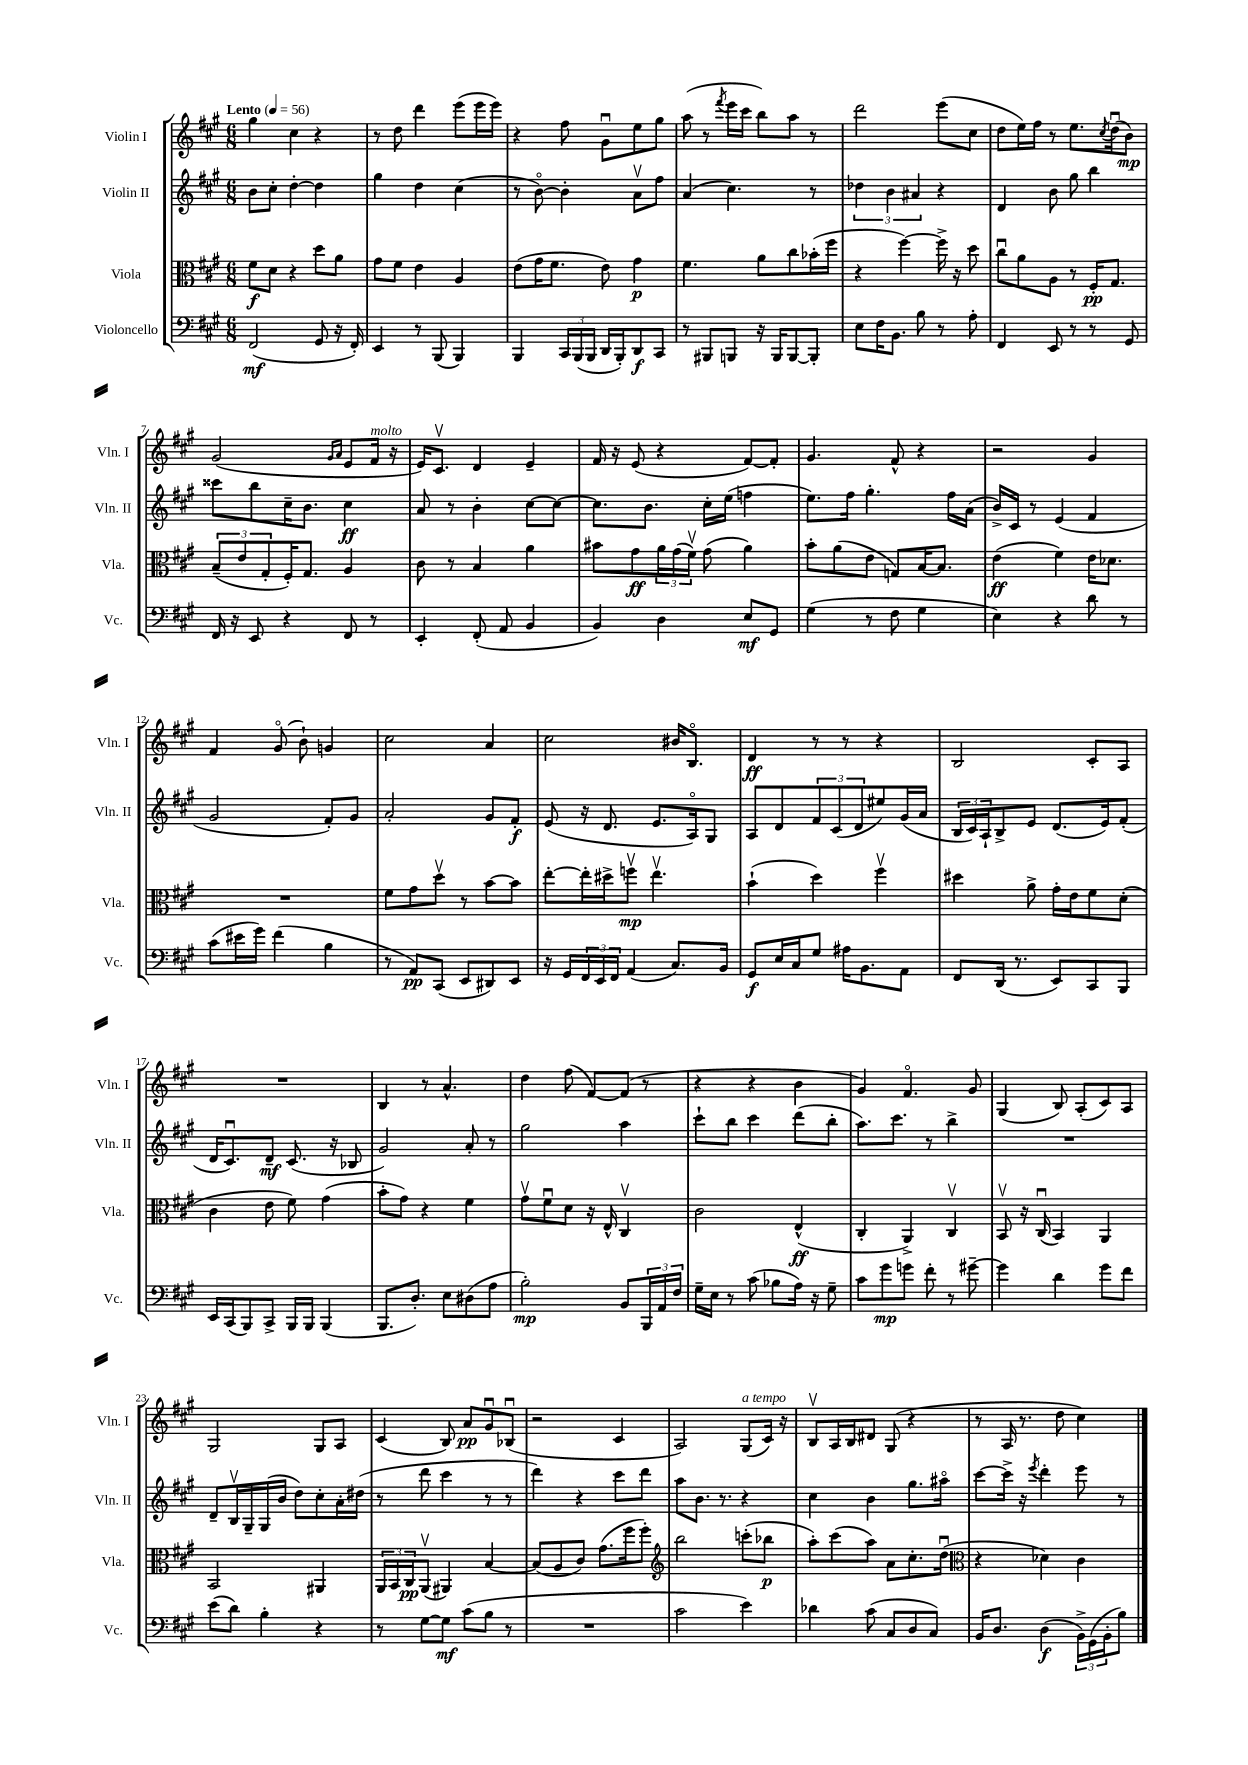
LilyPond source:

<<
\new StaffGroup <<
\new Staff = "s0" \with { instrumentName = "Violin I" shortInstrumentName = "Vln. I" } {
    \clef treble \key a \major \numericTimeSignature \time 6/8 \tempo "Lento" 4 = 56
    gis''4 cis''4 r4 |
    r8 d''8 d'''4 e'''8( e'''16 e'''16) |
    r4 fis''8 gis'8\downbow e''8 gis''8 |
    a''8( r8 \acciaccatura { fis'''8 } e'''16 cis'''16 b''8) a''8 r8 |
    d'''2 e'''8( cis''8 |
    d''8 e''16) fis''16 r8 e''8. \acciaccatura { cis''8 } d''16\downbow( b'8\mp) |
    gis'2( \grace { gis'16 a'16 } e'8 fis'16^\markup { \italic "molto" } r16 |
    e'16) cis'8.\upbow d'4 e'4-- |
    fis'16 r16 e'8( r4 fis'8~) fis'8-. |
    gis'4. fis'8-^ r4 |
    r2 gis'4 |
    fis'4 gis'8\flageolet( b'8-!) g'4 |
    cis''2 a'4 |
    cis''2 bis'16 b8.\flageolet |
    d'4\ff r8 r8 r4 |
    b2 cis'8-. a8 |
    R2. |
    b4 r8 a'4.-^ |
    d''4 fis''8( fis'8~) fis'8( r8 |
    r4 r4 b'4 |
    gis'4) fis'4.\flageolet gis'8 |
    gis4( b8) a8-.( cis'8) a8 |
    gis2 gis8 a8 |
    cis'4( b8) a'8\pp gis'8\downbow bes8\downbow( |
    r2 cis'4 |
    a2) gis8^\markup { \italic "a tempo" }( cis'16) r16 |
    b8\upbow a16 b16 dis'8 gis8( r4 |
    r8 a16 r8. d''8 cis''4) \bar "|." |
}
\new Staff = "s1" \with { instrumentName = "Violin II" shortInstrumentName = "Vln. II" } {
    \clef treble \key a \major \numericTimeSignature \time 6/8
    b'8 cis''8-. d''4~-. d''4 |
    gis''4 d''4 cis''4( |
    r8 b'8~\flageolet) b'4-. a'8\upbow fis''8 |
    a'4( cis''4.) r8 |
    \tuplet 3/2 { des''4 b'4 ais'4 } r4 |
    d'4 b'8 gis''8 b''4 |
    cisis'''8 b''8 cis''16-- b'8. cis''4\ff |
    a'8 r8 b'4-. cis''8~ cis''8~ |
    cis''8. b'8. cis''16-. e''16( f''4 |
    e''8.) fis''16 gis''4.-. fis''16 a'16( |
    b'16->) cis'16 r8 e'4( fis'4 |
    gis'2 fis'8-.) gis'8 |
    a'2-. gis'8 fis'8-.\f |
    e'8( r16 d'8. e'8. a16\flageolet) gis8 |
    a8 d'8 \tuplet 3/2 { fis'8 cis'8( d'8 } eis''8) gis'16( a'16 |
    \tuplet 3/2 { b16 cis'16) a16-! } b8-> e'8 d'8.( e'16) fis'8-.( |
    d'16 cis'8.\downbow) d'8--\mf cis'8.( r16 bes8 |
    gis'2) a'8-. r8 |
    gis''2 a''4 |
    cis'''8-! b''8 cis'''4 d'''8( b''8-. |
    a''8.) cis'''8. r8 b''4-> |
    R2. |
    d'8-- b16\upbow gis16-- gis16( b'16 d''8) cis''8-. a'16-. dis''16( |
    r8 d'''8 cis'''4 r8 r8 |
    d'''4) r4 cis'''8 d'''8 |
    a''8 b'8. r8. r4 |
    cis''4 b'4 gis''8. ais''16\flageolet |
    cis'''8~ cis'''16-> r16 \acciaccatura { e'''8 } d'''4-. e'''8 r8 \bar "|." |
}
\new Staff = "s2" \with { instrumentName = "Viola" shortInstrumentName = "Vla." } {
    \clef alto \key a \major \numericTimeSignature \time 6/8
    fis'8\f d'8 r4 d''8 a'8 |
    gis'8 fis'8 e'4 a4 |
    e'8( gis'16 fis'8. e'8) gis'4\p |
    fis'4. a'8 cis''8 bes'16-.( fis''16 |
    r4 fis''4~) fis''16-> r16 d''8 |
    cis''8\downbow a'8 a8 r8 fis16-.\pp gis8. |
    \tuplet 3/2 { b8--( e'8 gis8-. } fis16-.) gis8. a4 |
    cis'8 r8 b4 a'4 |
    bis'8 gis'8\ff \tuplet 3/2 { a'16 gis'16( fis'16\upbow) } gis'8( a'4) |
    b'8-. a'8( e'8 g8) b16~ b8. |
    e'4\ff( fis'4) e'16 des'8. |
    R2. |
    fis'8 gis'8 d''8\upbow r8 b'8~ b'8 |
    e''8~-. e''16-. dis''16-> f''8\upbow\mp e''4.\upbow |
    b'4-!( d''4) fis''4\upbow |
    dis''4 a'8-> gis'16-. e'16 fis'8 d'8-.( |
    cis'4 e'8 fis'8) gis'4( |
    b'8-. gis'8) r4 fis'4 |
    gis'8\upbow fis'8\downbow d'8 r16 e16-^ cis4\upbow |
    cis'2 e4-^\ff( |
    cis4-. a,4->) cis4\upbow |
    b,8\upbow r16 cis16\downbow( b,4) a,4 |
    b,2 ais,4 |
    \tuplet 3/2 { a,16 b,16 cis16\pp } a,8\upbow( ais,4) b4~ |
    b8( a8 cis'8) gis'8.( fis''16 fis''8-.) |
    \clef treble b''2 c'''8-.( bes''8\p |
    a''8-.) cis'''8( a''8) a'8 cis''8.-. d''16\downbow( |
    \clef alto r4 des'4) cis'4 \bar "|." |
}
\new Staff = "s3" \with { instrumentName = "Violoncello" shortInstrumentName = "Vc." } {
    \clef bass \key a \major \numericTimeSignature \time 6/8
    fis,2\mf( gis,8 r16 fis,16-.) |
    e,4 r8 b,,8( b,,4) |
    b,,4 \tuplet 3/2 { cis,16 b,,16( b,,16 } d,16 b,,16-.) d,8\f cis,8 |
    r8 bis,,8 b,,8 r16 b,,16 b,,8~ b,,8-. |
    e8 fis16 b,8. b8 r8 a8-. |
    fis,4 e,8 r8 r8 gis,8 |
    fis,16 r16 e,8 r4 fis,8 r8 |
    e,4-. fis,8-.( a,8 b,4 |
    b,4) d4 e8\mf gis,8 |
    gis4( r8 fis8 gis4 |
    e4) r4 d'8 r8 |
    cis'8( eis'16 gis'16) fis'4( b4 |
    r8 a,8\pp) cis,8( e,8 dis,8) e,8 |
    r16 gis,16 \tuplet 3/2 { fis,16 e,16 fis,16 } a,4( cis8.) b,16 |
    gis,8\f e16 cis16 gis8 ais16 b,8. a,8 |
    fis,8 d,16( r8. e,8) cis,8 b,,8 |
    e,16 cis,16( b,,8) cis,8-> b,,16 b,,16 b,,4( |
    b,,8. d8.-.) e8 dis8( a8 |
    b2-.\mp) b,8 \tuplet 3/2 { b,,16 a,16 fis16 } |
    gis16-- e16 r8 cis'8( bes8 a16) r16 gis8-- |
    cis'8 gis'8\mp g'8 fis'8-. r8 gis'8~-- |
    gis'4 d'4 gis'8 fis'8 |
    e'8( d'8) b4-. r4 |
    r8 gis8~ gis8\mf cis'8( b8 r8 |
    R2. |
    cis'2 e'4) |
    des'4 cis'8( cis8 d8 cis8) |
    b,16 d8. d4\f( \tuplet 3/2 { b,16->) gis,16( b,16-. } b8) \bar "|." |
}
>>
>>
